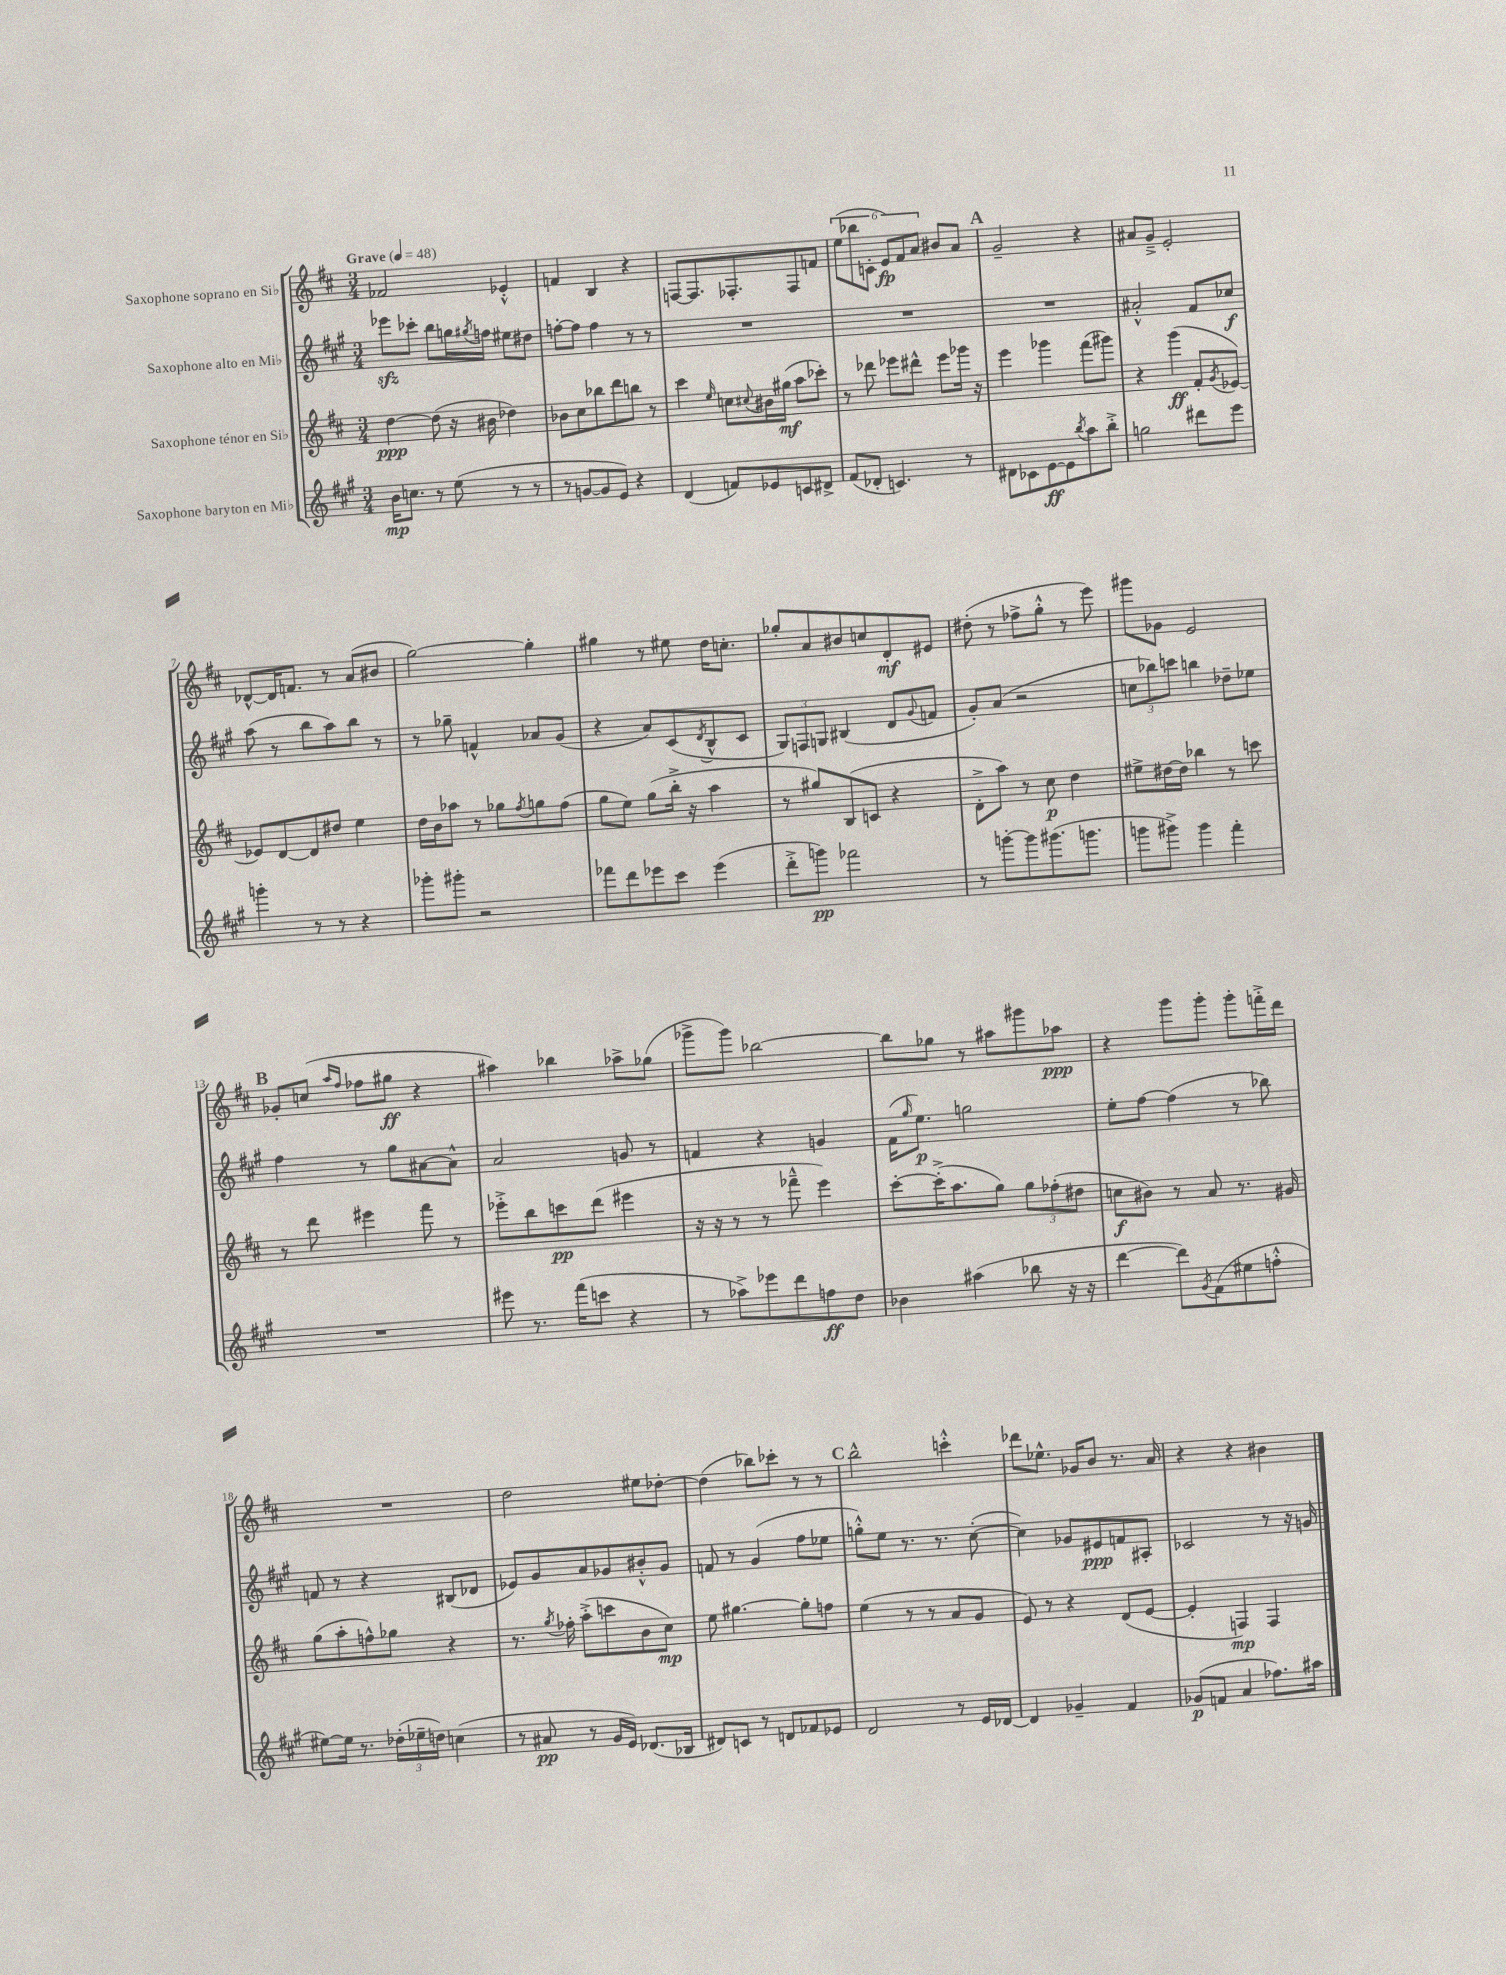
<<
\new StaffGroup <<
\new Staff = "s0" \with { instrumentName = "Saxophone soprano en Sib" } {
    \clef treble \key d \major \numericTimeSignature \time 3/4 \tempo "Grave" 4 = 48
    fes'2 ees'4-.-^ |
    f'4 b4 r4 |
    f8~ f8. fes8.-. fes8 f'8 |
    \tuplet 6/4 { e''8( bes''8 c'8-. e'8\fp) fis'8 a'8 } bis'8 a'8 |
    \mark \markup { \bold "A" } g'2-- r4 |
    ais'8 g'8---> e'2-. |
    des'8~-^ des'16 f'8. r8 a'8( bis'8 |
    g''2~) g''4-. |
    gis''4 r8 eis''8 d''16 c''8.-. |
    ges''8-. a'8 bis'8 c''8 d'8-.\mf eis'8 |
    dis''8-.( r8 fes''8-> g''8-.-^ r8 e'''8) |
    gis'''8 ges'8 e'2 |
    \mark \markup { \bold "B" } ges'8-. c''8( \grace { a''16 fis''16 } fes''8 gis''8\ff r4 |
    ais''4) bes''4 aes''8-> ges''8( |
    ges'''8-> ges'''8) bes''2~ |
    bes''8 ges''8 r8 ais''8 gis'''8 aes''8\ppp |
    r4 g'''8 g'''8-. g'''8-. f'''16-.-> d'''16 |
    R2. |
    d''2 eis''8 des''8~-. |
    des''4( bes''8) ces'''8-. r8 r8 |
    \mark \markup { \bold "C" } b''2-^ c'''4-.-^ |
    des'''8 ees''8.-^ ges'16 b'8 r8. a'16 |
    r4 r4 bis'4 \bar "|." |
}
\new Staff = "s1" \with { instrumentName = "Saxophone alto en Mib" } {
    \clef treble \key a \major \numericTimeSignature \time 3/4
    ees'''8\sfz ces'''8-. b''8 g''16 \acciaccatura { gis''8 } f''16 eis''8 dis''8 |
    f''8~-. f''8 f''4 r8 r8 |
    R2. |
    R2. |
    \mark \markup { \bold "A" } R2. |
    ais'2-.-^ fis'8 ces''8\f |
    a''8( r8 b''8 a''8) b''8 r8 |
    r8 ges''8-- f'4-^ aes'8 gis'8( |
    r4 a'8) cis'8( \acciaccatura { d'8 } b8-^ cis'8 |
    \tuplet 3/2 { gis8) f8 g8 } bis4( d'8 \appoggiatura { gis'8 } f'8 |
    gis'8-.) a'8( r2 |
    \tuplet 3/2 { c''8 bes''8) c'''8 } b''4 des''8-- ees''8 |
    \mark \markup { \bold "B" } fis''4 r8 gis''8 ais'8~ ais'8-^ |
    a'2 g'8 r8 |
    f'4 r4 g'4 |
    fis'16( \grace { gis''16 } e''8.\p) g''2 |
    e''8-. fis''8~ fis''4( r8 bes''8) |
    f'8 r8 r4 bis8( des'8 |
    ees'8) gis'8 a'8 ges'8 bis'8-.-^ ges'8 |
    f'8 r8 gis'4( fis''8 ees''8 |
    \mark \markup { \bold "C" } g''8-.-^) e''8 r8. r8. cis''8~-.( |
    cis''4) ges'8 eis'8\ppp f'8 ais8-. |
    ces'2 r8 r16 g'16 \bar "|." |
}
\new Staff = "s2" \with { instrumentName = "Saxophone ténor en Sib" } {
    \clef treble \key d \major \numericTimeSignature \time 3/4
    d''4~\ppp d''8( r16 bis'16 des''4) |
    bes'8 cis''8 bes''8 d'''8 b''8 r8 |
    cis'''4 \grace { e''16 } c''8 \appoggiatura { cis''8 } bis'16 gis''16\mf( a''8 ces'''8-.) |
    r8 des'''8 ees'''8 dis'''8-^ ees'''8 ges'''16 r16 |
    \mark \markup { \bold "A" } e'''4 ges'''4 fis'''8( gis'''8) |
    r4 g'''4\ff( fis'8-. \acciaccatura { g'8 } ees'8~) |
    ees'8 d'8~ d'8 dis''8 e''4 |
    d''16 b'16 aes''8 r8 ges''8 \acciaccatura { fis''8 } g''8 fis''8( |
    g''8 e''8) g''8( b''16-.-> r16 a''4 |
    r8 gis''8) b8( c'8 r4 |
    d'8-.-> a''8) r8 cis''8\p d''4 |
    eis''8-> dis''16~ dis''16 bes''4 r8 c'''8 |
    \mark \markup { \bold "B" } r8 d'''8 eis'''4 fis'''8 r8 |
    ees'''8-.-> b''8 c'''8\pp d'''8( eis'''4 |
    r16 r16 r8 r8 fes'''8---^ e'''4) |
    cis'''8~-. cis'''16-.->( a''8. g''8) \tuplet 3/2 { g''8 fes''8-.( dis''8 } |
    c''8\f bis'8) r8 a'8 r8. gis'16 |
    g''8( a''8-. f''8-^) ges''8 r4 |
    r8. \acciaccatura { g''8 } fes''16-. a''8-.->( c'''8 b'8 cis''8\mp) |
    e''8 gis''4.~ gis''8-. f''8 |
    \mark \markup { \bold "C" } e''4( r8 r8 a'8 g'8 |
    e'8) r8 r4 d'8( e'8~ |
    e'4-. f4\mp) f4 \bar "|." |
}
\new Staff = "s3" \with { instrumentName = "Saxophone baryton en Mib" } {
    \clef treble \key a \major \numericTimeSignature \time 3/4
    b'16\mp c''8. r8 e''8( r8 r8 |
    r8 g'8~ g'8 e'8) r4 |
    d'4( f'8) ees'8 c'8 dis'8-> |
    fis'8( des'8-. c'4.) r8 |
    \mark \markup { \bold "A" } dis'8 ces'8 e'8~\ff e'8 \acciaccatura { b''8 } a''8 b''8-.-> |
    g''2 dis'''8 e'''8 |
    g'''4-. r8 r8 r4 |
    ges'''8-. gis'''8-. r2 |
    fes'''8 d'''8 ees'''8 cis'''8 ees'''4( |
    d'''8-.-> g'''8\pp) fes'''2 |
    r8 g'''8~-. g'''8 gis'''8.( g'''8. |
    g'''8 gis'''8->) gis'''4 fis'''4-. |
    \mark \markup { \bold "B" } R2. |
    eis'''8 r8. fis'''16( c'''8 r4 |
    r8 aes''8->) ees'''8 d'''8 f''8\ff d''8 |
    bes'4 ais''4( bes''8 r16 r16 |
    d'''4~ d'''8) \acciaccatura { gis'8 } fis'8( eis''8 f''8-.-^ |
    eis''8~) eis''16 r8. \tuplet 3/2 { des''16-.( ees''16-- d''16) } c''4( |
    r8 ais'8\pp r8 gis'16 e'16) des'8.( bes16 |
    dis'8) c'8 r8 d'8 fes'8 ees'8 |
    \mark \markup { \bold "C" } d'2 r8 e'16 des'16~ |
    des'4 ges'4-- fis'4 |
    ges'8\p( f'8 a'4 fes''8.) ais''16 \bar "|." |
}
>>
>>
